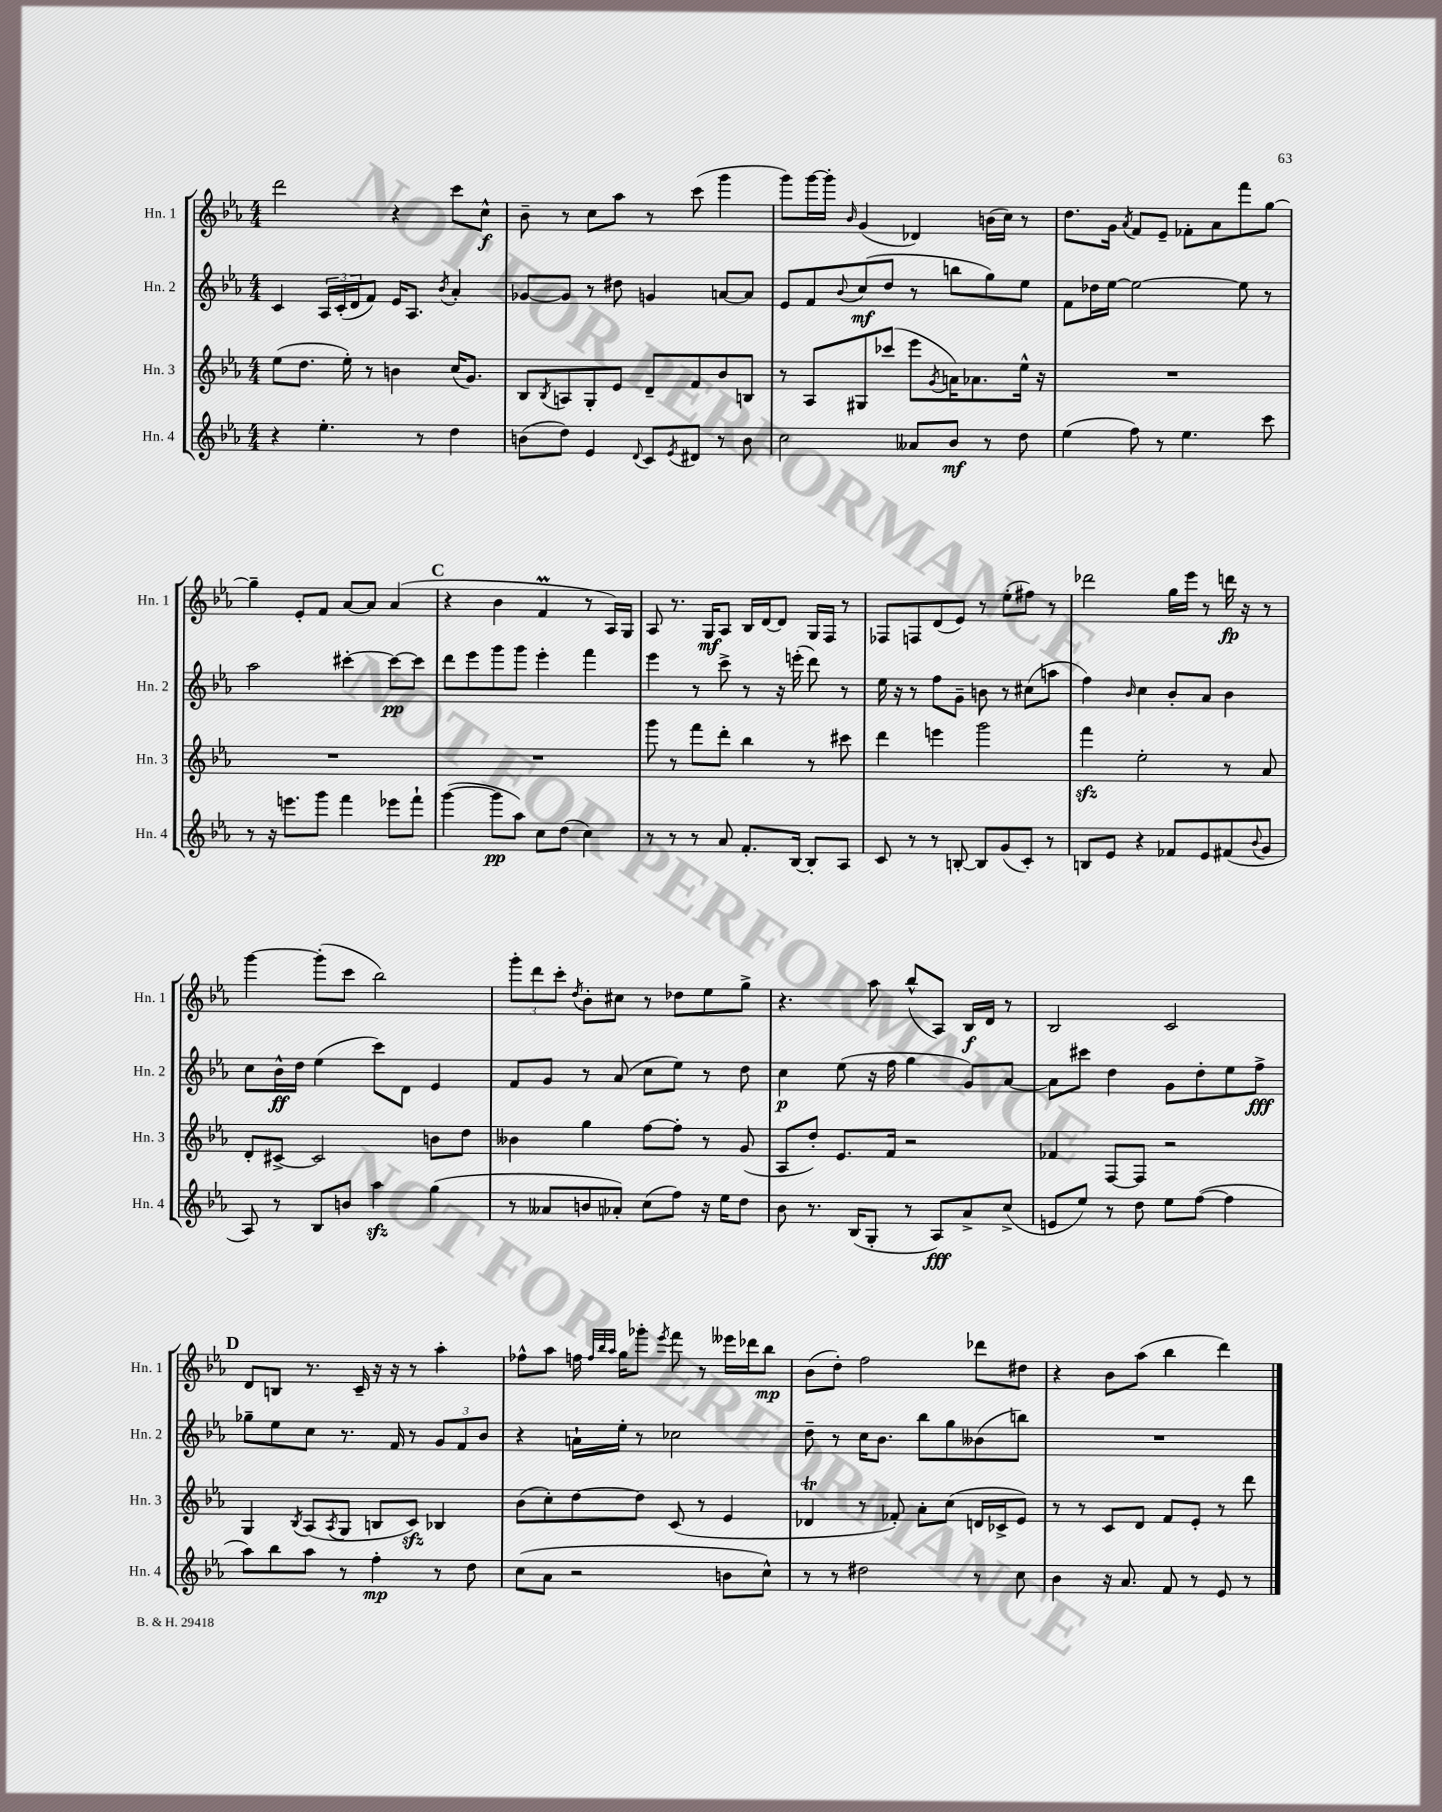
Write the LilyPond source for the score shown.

<<
\new StaffGroup <<
\new Staff = "s0" \with { instrumentName = "Hn. 1" shortInstrumentName = "Hn. 1" } {
    \clef treble \key ees \major \numericTimeSignature \time 4/4
    d'''2 r4 c'''8 c''8-^\f |
    bes'8-- r8 c''8 aes''8 r8 c'''8( g'''4 |
    g'''8) g'''16~ g'''16-. \grace { bes'16 } g'4( des'4) b'16( c''16) r8 |
    d''8. g'16 \acciaccatura { aes'8 } f'8 ees'8-- fes'8-. aes'8 f'''8 g''8~ |
    g''4-- ees'8-. f'8 aes'8~ aes'8 aes'4( |
    \mark \markup { \bold "C" } r4 bes'4 f'4\prall r8 aes16) g16 |
    aes8 r8. g16\mf aes8 bes16 d'16~ d'8 g16 f16 r8 |
    fes8 f8 d'8( ees'8) r8 ees''8-.( fis''8) r8 |
    des'''2 g''16 ees'''16 r8 d'''16\fp r16 r8 |
    g'''4~ g'''8-.( c'''8 bes''2) |
    \tuplet 3/2 { g'''8-. d'''8 c'''8-. } \acciaccatura { d''8 } bes'8-. cis''8 r8 des''8 ees''8 g''8-> |
    r4. aes''8 bes''8-^( aes8) bes16\f d'16 r8 |
    bes2 c'2 |
    \mark \markup { \bold "D" } d'8 b8 r8. c'16-- r16 r16 r8 aes''4-. |
    fes''8-^ aes''8 f''16 \grace { f''32 bes''32 aes''32 } g''16 ges'''8-. \acciaccatura { ees'''8 } f'''8 r8 eeses'''16 des'''16 bes''8\mp |
    bes'8( d''8-.) f''2 des'''8 dis''8 |
    r4 bes'8 aes''8( bes''4 d'''4) \bar "|." |
}
\new Staff = "s1" \with { instrumentName = "Hn. 2" shortInstrumentName = "Hn. 2" } {
    \clef treble \key ees \major \numericTimeSignature \time 4/4
    c'4 \tuplet 3/2 { aes16 c'16-.( d'16 } f'8) ees'16 aes8. \acciaccatura { bes'8 } aes'4-. |
    ges'8~ ges'8 r8 dis''8 g'4 a'8~ a'8 |
    ees'8 f'8 \appoggiatura { bes'8 } c''8\mf( d''8 r8 b''8 g''8) ees''8 |
    f'8 des''16 ees''16~ ees''2~ ees''8 r8 |
    aes''2 cis'''4~-. cis'''8~\pp cis'''8 |
    \mark \markup { \bold "C" } d'''8 ees'''8 g'''8 g'''8 ees'''4-. f'''4 |
    ees'''4 r8 c'''8-> r8 r16 e'''16-.( d'''8) r8 |
    ees''16 r16 r8 f''8 g'8-- b'8 r8 cis''8( a''8 |
    f''4) \grace { bes'16 } c''4 bes'8-. aes'8 bes'4 |
    c''8 bes'16-^\ff d''16 ees''4( c'''8) d'8 ees'4 |
    f'8 g'8 r8 aes'8( c''8 ees''8) r8 d''8 |
    c''4\p ees''8( r16 f''16 g''4 g'8) aes'8~ |
    aes'8 cis'''8 d''4 g'8 d''8-. ees''8 f''8->\fff |
    \mark \markup { \bold "D" } ges''8-- ees''8 c''8 r8. f'16 r8 \tuplet 3/2 { g'8 f'8 bes'8 } |
    r4 a'16-! ees''16-. r8 ces''2 |
    d''8-- r8 c''16 bes'8. bes''8 g''8 beses'8( b''8) |
    R1 \bar "|." |
}
\new Staff = "s2" \with { instrumentName = "Hn. 3" shortInstrumentName = "Hn. 3" } {
    \clef treble \key ees \major \numericTimeSignature \time 4/4
    ees''8( d''8. ees''16-.) r8 b'4 c''16( g'8.) |
    bes8 \acciaccatura { bes8 } a8 g8-. ees'8 d'8-- f'8 bes'8 b8 |
    r8 aes8 gis8 ces'''8( ees'''8 \acciaccatura { g'8 } a'16) aes'8. ees''16-^ r16 |
    R1 |
    R1 |
    \mark \markup { \bold "C" } R1 |
    g'''8 r8 f'''8 d'''8-. bes''4 r8 cis'''8 |
    d'''4 e'''4 g'''2 |
    f'''4\sfz ees''2-. r8 aes'8 |
    d'8-. cis'8~-> cis'2 b'8 d''8 |
    beses'4 g''4 f''8~ f''8-. r8 g'8( |
    aes8 d''8-.) ees'8. f'16 r2 |
    fes'4 f8~ f8 r2 |
    \mark \markup { \bold "D" } g4 \acciaccatura { bes8 } aes8( \acciaccatura { aes8 } g8 b8 c'8\sfz) bes4 |
    bes'8( c''8-.) d''8~ d''8 c'8( r8 ees'4 |
    des'4\trill r8 fes'8-.) aes'8-. c''8( d'16 ces'16-> ees'8) |
    r8 r8 c'8 d'8 f'8 ees'8-. r8 d'''8 \bar "|." |
}
\new Staff = "s3" \with { instrumentName = "Hn. 4" shortInstrumentName = "Hn. 4" } {
    \clef treble \key ees \major \numericTimeSignature \time 4/4
    r4 ees''4.-. r8 d''4 |
    b'8( d''8) ees'4 \appoggiatura { d'8 } c'8 \acciaccatura { ees'8 } dis'8 r8 b'8 |
    c''2 aeses'8 bes'8\mf r8 d''8 |
    ees''4( f''8) r8 ees''4. c'''8 |
    r8 r16 e'''8. g'''8 f'''4 ees'''8 f'''8-! |
    \mark \markup { \bold "C" } g'''4~( g'''8\pp aes''8) c''8 d''8( c''4) |
    r8 r8 r8 aes'8 f'8.-. bes16~ bes8-. aes8 |
    c'8 r8 r8 b8~-. b8 g'8( c'8-.) r8 |
    b8 ees'8 r4 fes'8 ees'8 fis'8( \appoggiatura { bes'8 } g'8 |
    aes8) r8 bes8 b'8 aes''4\sfz g''4( |
    r8 aeses'8 b'8 aes'8-.) c''8( f''8) r16 ees''16 d''8 |
    bes'8 r8. bes16( g8-. r8 aes8\fff) aes'8-> c''8->( |
    e'8 ees''8) r8 d''8 ees''8 f''8~( f''4 |
    \mark \markup { \bold "D" } aes''8) bes''8 aes''8 r8 f''4-.\mp r8 d''8 |
    c''8( aes'8 r2 b'8 c''8-^) |
    r8 r8 dis''2 r8 c''8 |
    bes'4 r16 aes'8. f'8 r8 ees'8 r8 \bar "|." |
}
>>
>>
\layout { \context { \Score \remove "Bar_number_engraver" } }
